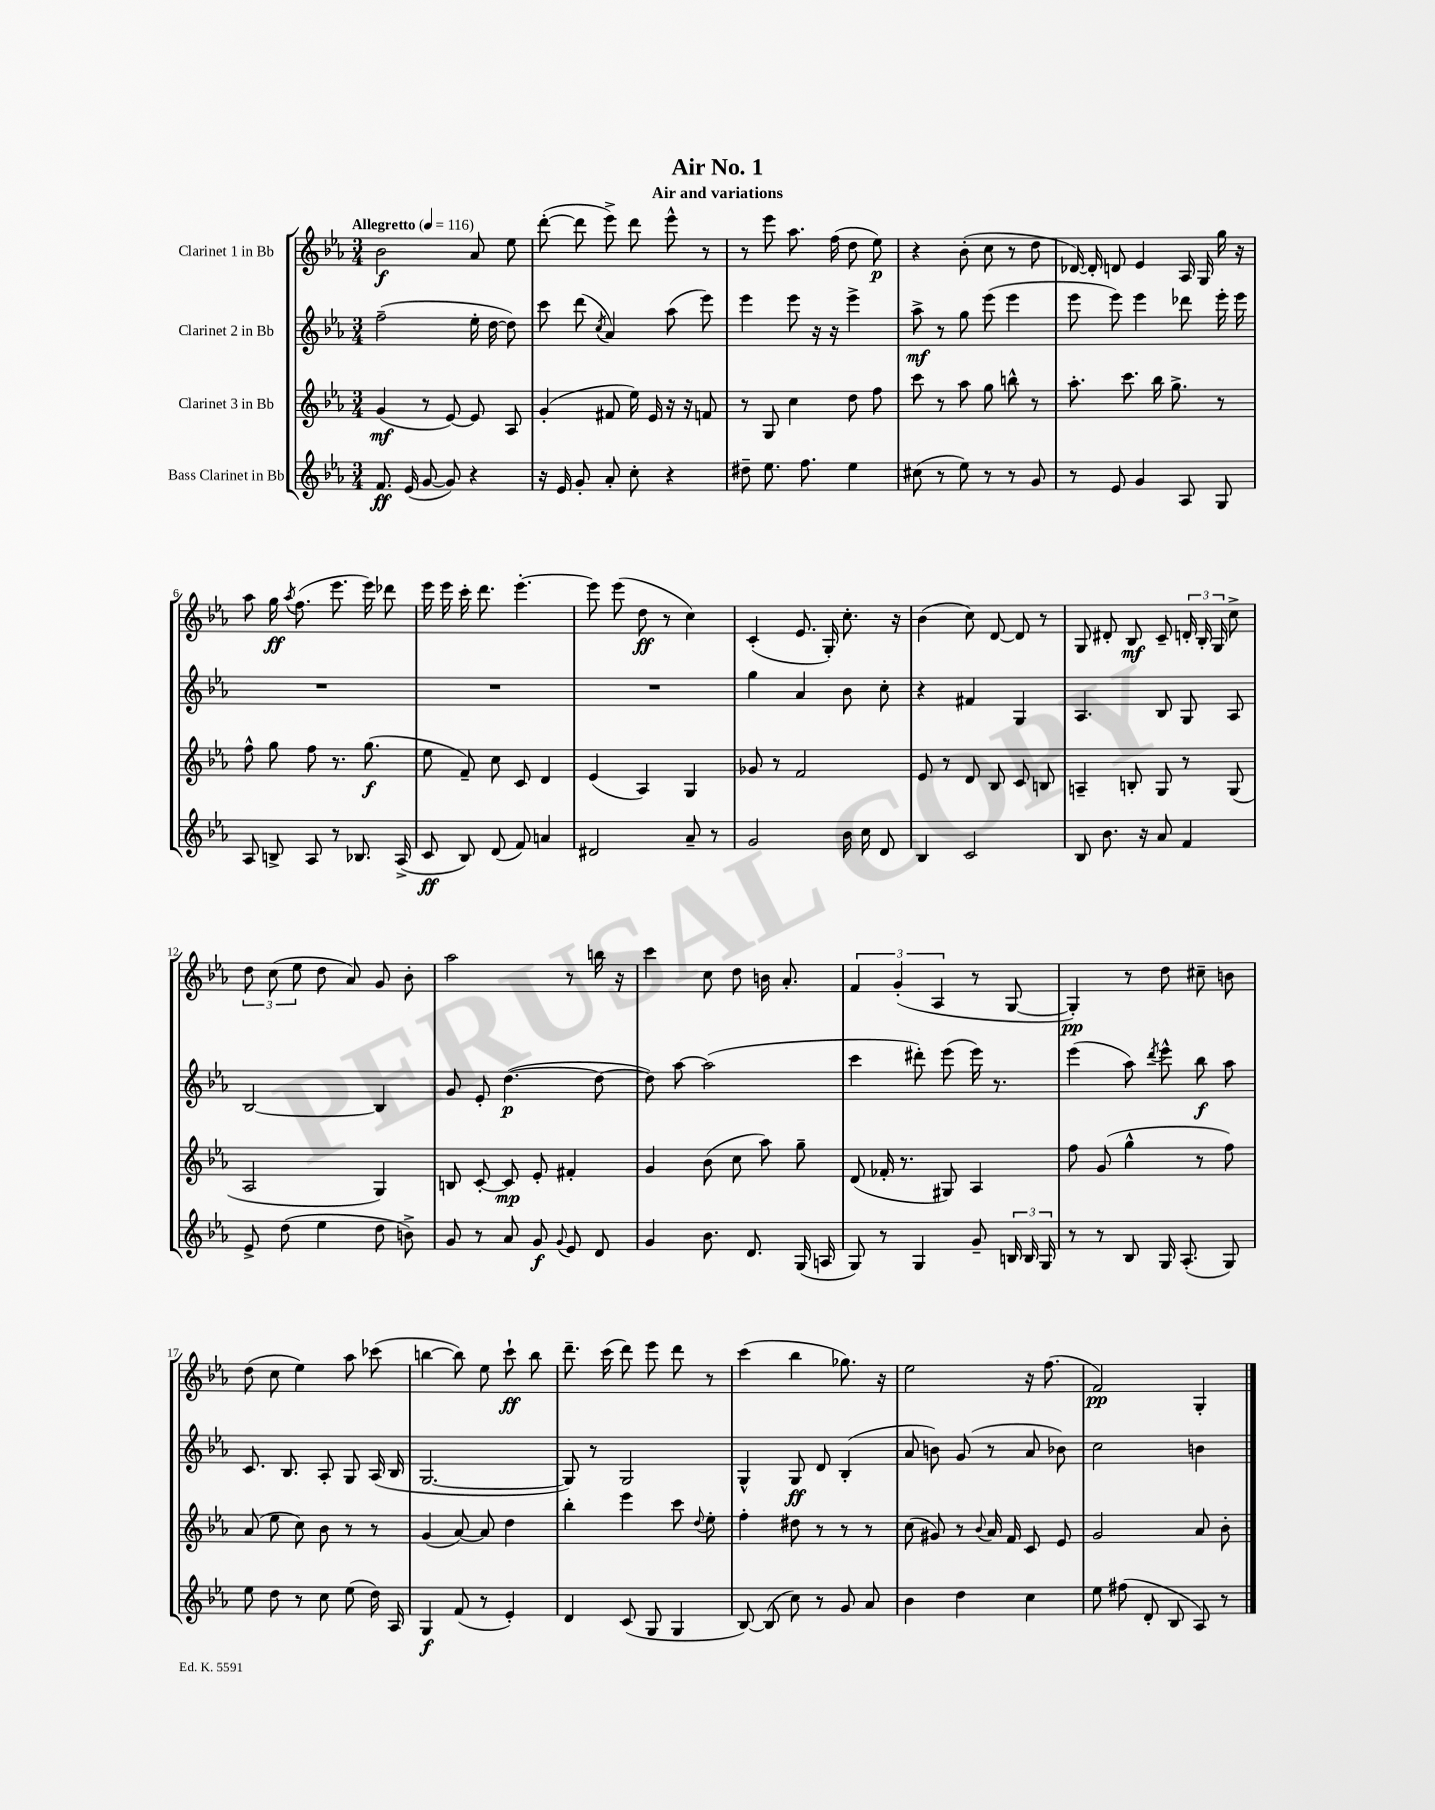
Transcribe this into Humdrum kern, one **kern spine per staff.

**kern	**kern	**kern	**kern
*staff4	*staff3	*staff2	*staff1
*clefG2	*clefG2	*clefG2	*clefG2
*k[b-e-a-]	*k[b-e-a-]	*k[b-e-a-]	*k[b-e-a-]
*M3/4	*M3/4	*M3/4	*M3/4
*MM116	*MM116	*MM116	*MM116
8.f/	(4g/	(2ff~\	2b-\
(16e-/	.	.	.
[8g/	8r	.	.
8g/])	[8e-/)	.	.
4r	8e-/]	16ee-'\	8a-/
.	.	[16dd\	.
.	8A-/	8dd\])	8ee-\
=	=	=	=
16r	(4g'/	8ccc\	([8ddd'\
16e-/	.	.	.
8g'/	.	(8ddd\	8ddd\]
.	.	8qcc/	.
8a-'/	8f#/	4a-/)	8eee-^\)
8cc'\	16ee-\)	.	8ddd\
.	16e-/	.	.
4r	16r	(8aa-\	8eee-^^\
.	16r	.	.
.	8f/	8eee-\)	8r
=	=	=	=
8dd#~\	8r	4eee-\	8r
8.ee-\	8G/	.	8eee-\
.	4cc\	8eee-\	8.aa-\
8.ff\	.	.	.
.	.	16r	.
.	.	16r	(16ff\
4ee-\	8dd\	4eee-^\	8dd\
.	8ff\	.	8ee-\)
=	=	=	=
(8cc#\	8ccc\	8aa-^\	4r
8r	8r	8r	.
8ee-\)	8aa-\	8gg\	(8b-'\
8r	8gg\	(8eee-\	8cc\
8r	8bb^^\	4eee-\	8r
8g/	8r	.	8dd\
=	=	=	=
8r	8.aa-'\	8eee-\	[16d-/)
.	.	.	16d-'/]
8e-/	.	8eee-\)	8d/
.	8.ccc\	.	.
4g/	.	4eee-\	4e-/
.	16bb-\	.	.
.	8.gg^\	.	.
8A-/	.	8ddd-\	16A-/
.	.	.	16G/
8G/	8r	16eee-'\	16gg\
.	.	16eee-\	16r
=	=	=	=
8A-/	8ff^^\	2.r	8aa-\
8B^/	8gg\	.	16gg\
.	.	.	8qaa-/
.	.	.	(8.ff\
8A-/	8ff\	.	.
8r	8.r	.	8.eee-\
8.B-/	.	.	.
.	(8.gg\	.	16eee-\)
.	.	.	8ddd-\
(16A-^/	.	.	.
=	=	=	=
8c/	8ee-\	2.r	16eee-\
.	.	.	16eee-\
8B-/)	8f~/)	.	16ccc'\
.	.	.	8.ddd\
(8d/	8cc\	.	.
8f/)	8c/	.	[4.eee-'\
4a/	4d/	.	.
=	=	=	=
2d#/	(4e-/	2.r	8eee-\]
.	.	.	(8eee-\
.	4A-/)	.	8dd\
.	.	.	8r
8a-~/	4G/	.	4cc\)
8r	.	.	.
=	=	=	=
2g/	8g-/	4gg\	(4c'/
.	8r	.	.
.	2f/	4a-/	8.e-/
.	.	.	16G'/)
16b-\	.	8b-\	8.cc'\
16cc\	.	.	.
8d/	.	8cc'\	.
.	.	.	16r
=	=	=	=
4B-/	8e-/	4r	(4b-\
.	8r	.	.
2c/	8d/	4f#/	8cc\)
.	8B-/	.	[8d/
.	8c/	4G/	8d/]
.	8B/	.	8r
=	=	=	=
8B-/	4A~/	4.A-/	8G/
8.b-\	.	.	8d#'/
.	8B'/	.	8B-/
16r	.	.	.
8a-/	8G/	8B-/	8c~/
4f/	8r	8G/	24d'/
.	.	.	24B-'/
.	.	.	24G/
.	(8G/	8A-/	8cc^\
=	=	=	=
8e-^/	2A-/	[2B-/	12dd\
.	.	.	(12cc\
(8dd\	.	.	.
.	.	.	12ee-\
4ee-\	.	.	8dd\
.	.	.	8a-/)
8dd\	4G/)	4B-/]	8g/
8b^\)	.	.	8b-'\
=	=	=	=
8g/	8B/	8g/	2aa-\
8r	[8c'/	8e-'/	.
8a-/	8c/]	([4.dd\	.
8g/	8e-'/	.	.
8qqg/	.	.	.
8e-/	4f#'/	.	8r
8d/	.	8dd\_	16bb\
.	.	.	16r
=	=	=	=
4g/	4g/	8dd\])	4ccc\
.	.	[8aa-\	.
8.b-\	(8b-\	(2aa-\]	8cc\
.	8cc\	.	8dd\
8.d/	.	.	.
.	8aa-\)	.	16b\
.	.	.	8.a-'/
(16G/	8gg~\	.	.
16A/	.	.	.
=	=	=	=
8G/)	(8d/	4ccc\	6f/
8r	16f-'/	.	.
.	.	.	(6g'/
.	8.r	.	.
4G/	.	8ddd#'\)	.
.	.	.	6A-/
.	8G#/)	(8eee-\	.
8g~/	4A-/	16eee-\)	8r
.	.	8.r	.
24B/	.	.	[8G/
24B/	.	.	.
24G/	.	.	.
=	=	=	=
8r	8ff\	(4eee-\	4G'/])
8r	(8g/	.	.
8B-/	4gg^^\	8aa-\)	8r
.	.	8qddd/	.
16G/	.	8eee-^^\	8dd\
(8.A-'/	.	.	.
.	8r	8bb-\	8cc#~\
8G/)	8ff\)	8aa-\	8b\
=	=	=	=
8ee-\	(8a-/	8.c/	(8dd\
8dd\	8ee-\	.	8cc\
.	.	8.B-/	.
8r	8cc\)	.	4ee-\)
8cc\	8b-\	8A-'/	.
(8ee-\	8r	8G/	8aa-\
16dd\)	8r	(16A-/	(8ccc-\
16A-/	.	16B-/	.
=	=	=	=
4G/	(4g/	[2.G/	[4bb\
(8f/	[8a-/)	.	8bb\])
8r	8a-/]	.	8ee-\
4e-'/)	4dd\	.	8ccc`\
.	.	.	8bb\
=	=	=	=
4d/	4bb-'\	8G/])	8.ddd~\
.	.	8r	.
.	.	.	(16ccc\
(8c/	4eee-\	2G/	8ddd\)
8G/	.	.	8eee-\
4G/	8ccc\	.	8ddd\
.	8qqdd/	.	.
.	8ee-'\	.	8r
=	=	=	=
[8B-/)	4ff'\	4G^^/	(4ccc\
(8B-/]	.	.	.
8cc\)	8dd#\	8G/	4bb-\
8r	8r	8d/	.
8g/	8r	(4B-'/	8.gg-\)
8a-/	8r	.	.
.	.	.	16r
=	=	=	=
4b-\	(8cc\	8a-/	2ee-\
.	8g#/)	8b\)	.
4dd\	8r	(8g/	.
.	8qqb-/	.	.
.	16a-/	8r	.
.	16f/	.	.
4cc\	8c/	8a-/	16r
.	.	.	(8.ff\
.	8e-/	8b-\)	.
=	=	=	=
8ee-\	2g/	2cc\	2f/)
(8ff#\	.	.	.
8d'/	.	.	.
8B-/	.	.	.
8A-/)	8a-/	4b\	4G'/
8r	8b-'\	.	.
==	==	==	==
*-	*-	*-	*-
